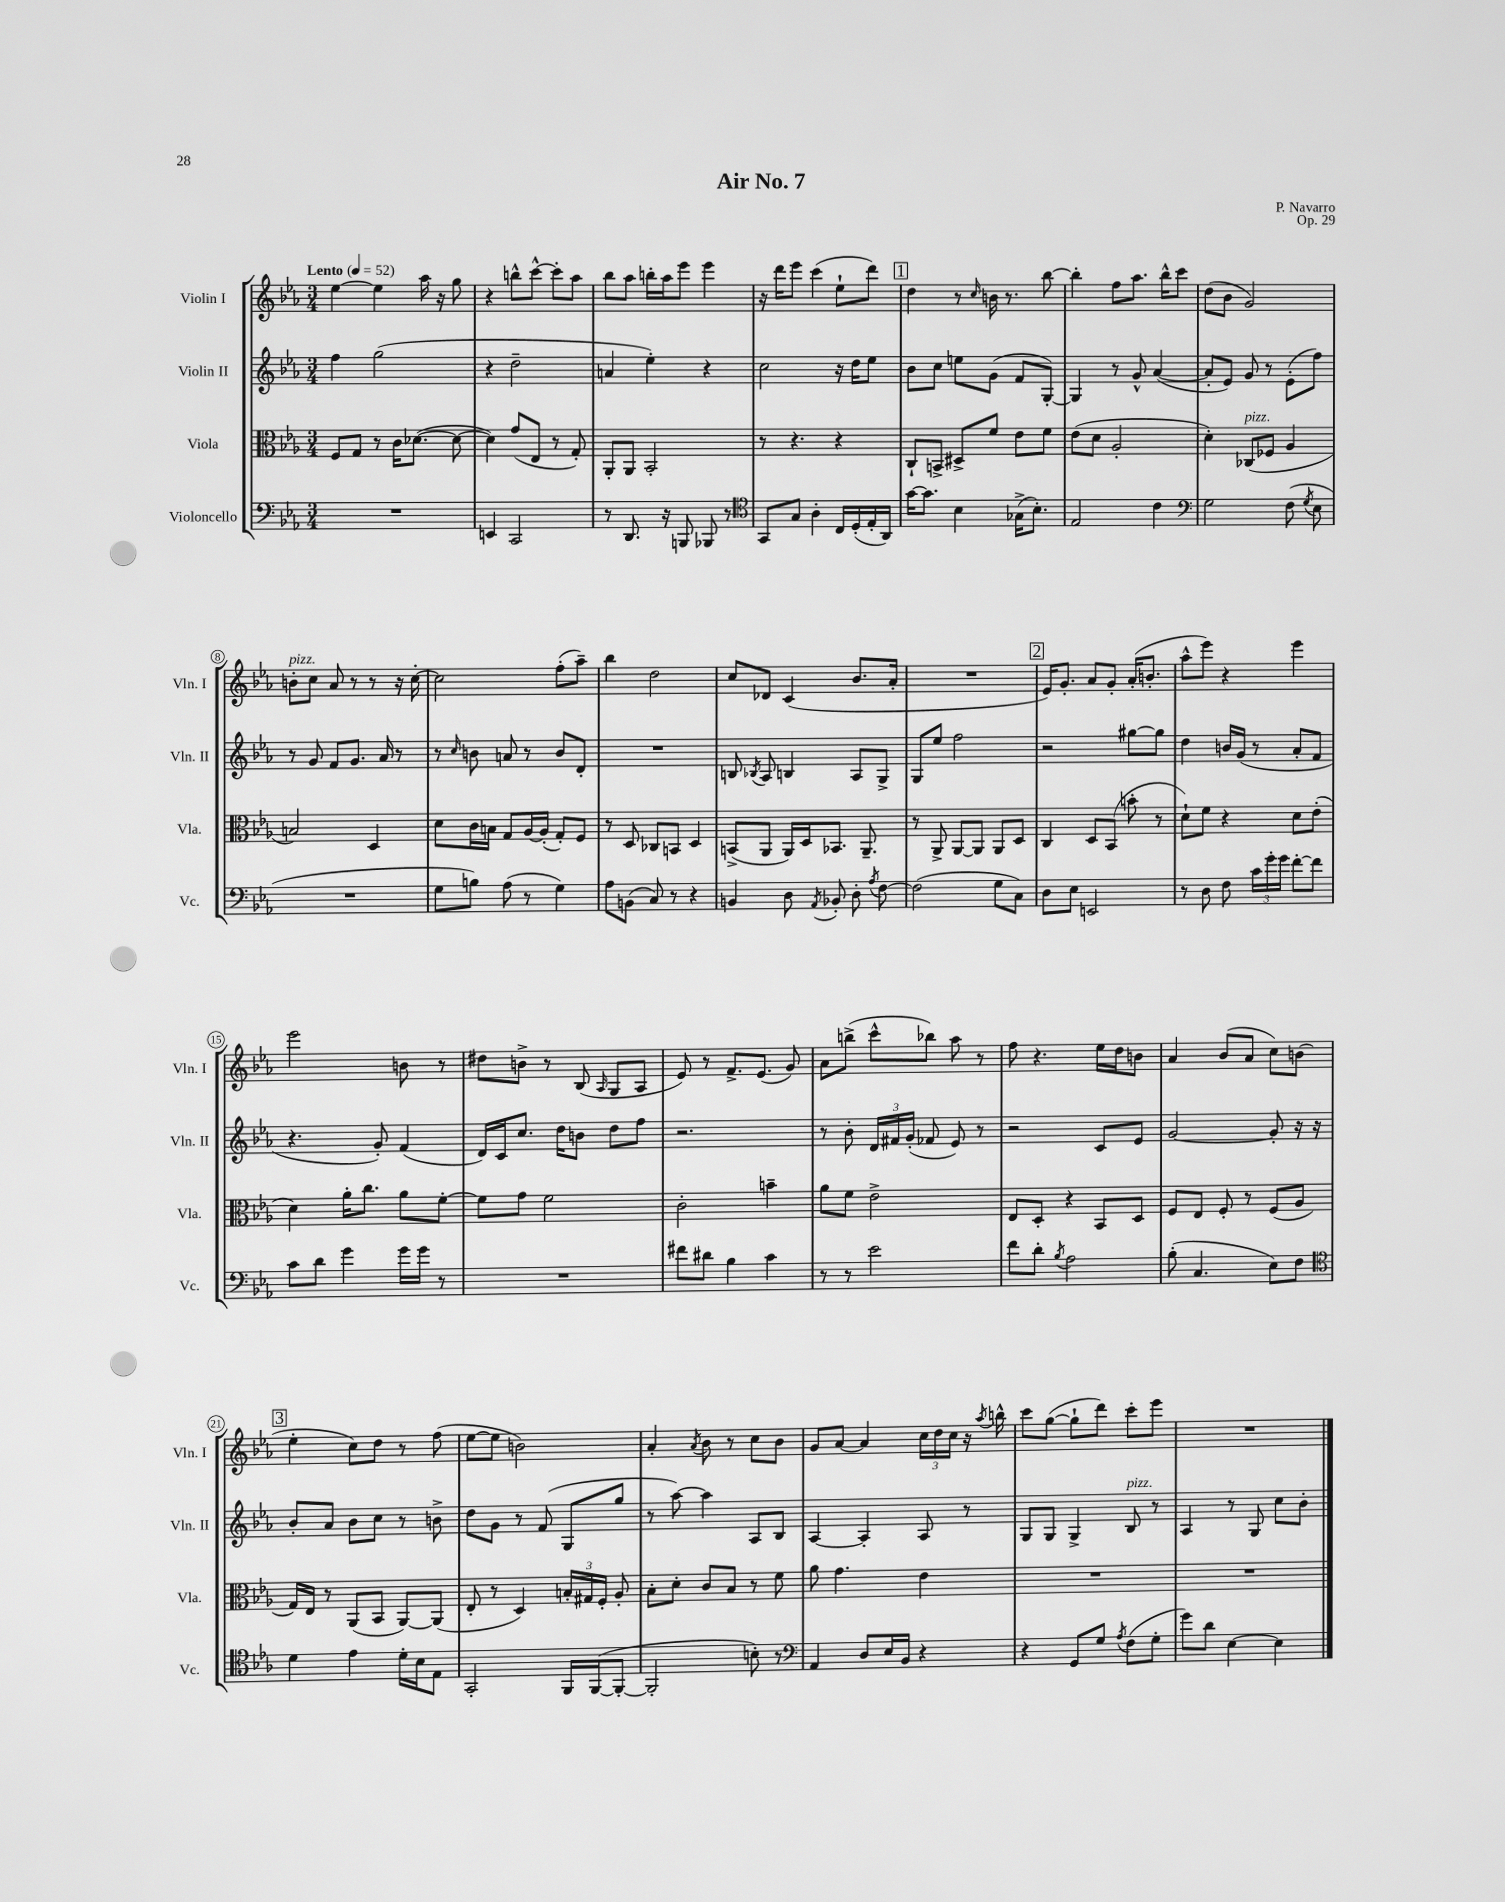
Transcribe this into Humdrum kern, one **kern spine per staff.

**kern	**kern	**kern	**kern
*part4	*part3	*part2	*part1
*staff4	*staff3	*staff2	*staff1
*I"Violoncello	*I"Viola	*I"Violin II	*I"Violin I
*I'Vc.	*I'Vla.	*I'Vln. II	*I'Vln. I
*clefF4	*clefC3	*clefG2	*clefG2
*k[b-e-a-]	*k[b-e-a-]	*k[b-e-a-]	*k[b-e-a-]
*M3/4	*M3/4	*M3/4	*M3/4
*MM52	*MM52	*MM52	*MM52
=1	=1	=1	=1
!	!	!	!LO:TX:a:B:t=Lento
2.r	8F/L	4ff\	[4ee-\
.	8G/J	.	.
.	8r	(2gg\	4ee-\]
.	16c\KL	.	.
.	([8.d-X\J	.	.
.	.	.	16aa-\
.	.	.	16r
.	8d-\_	.	8gg\
=2	=2	=2	=2
4EEn/	4d-\])	4r	4r
2CC/	(8g/L	2dd~\	8bbn^^\L
.	8E-/J	.	[8ccc^^\J
.	8r	.	8ccc'\L]
.	8G'/)	.	8aa-\J
=3	=3	=3	=3
8r	8AA-'/L	4an/	8bb-\L
8.DD/	8AA-/J	.	8aa-\J
.	2BB-'/	4ee-'\)	16bbn'\LL
16r	.	.	16aa-\J
8BBBn/	.	.	8eee-\J
8BBB-X/	.	4r	4eee-\
8r	.	.	.
=4	=4	=4	=4
*clefC4	*	*	*
8GG/L	8r	2cc\	16r
.	.	.	16ddd\KL
8G/J	4.r	.	8eee-\J
4A-'\	.	.	(4ccc\
16C/LL	4r	16r	8ee-`\L
(16D'/	.	16dd\KL	.
16E-'/	.	8ee-\J	8ddd\J)
16AA-/JJ)	.	.	.
!!LO:REH:place=s1:t=1
=5	=5	=5	=5
[16g\KL	8C`/L	8b-\L	4dd\
8.g\J]	.	.	.
.	8BBn^/J	8cc\J	.
4B-\	8D#X^/L	8een\L	8r
.	.	.	16qqcc/
.	8f/J	(8g\J	16bn\
.	.	.	8.r
(16G-X^\KL	8e-\L	8f/L	.
8.B-'\J)	.	.	.
.	8f\J	[8G'/J)	[8bb-\
=6	=6	=6	=6
2E-/	(8e-\L	4G/]	4bb-'\]
.	8d\J	.	.
.	2A-'/	8r	8ff\L
.	.	8g^^/	8.aa-\J
4c\	.	([4a-/	.
.	.	.	16bb-^^\KL
.	.	.	8ccc\J
=7	=7	=7	=7
*clefF4	*	*	*
2G\	4d'\)	8a-'/L]	(8dd\L
.	.	8e-/J)	8b-\J
!	!LO:TX:a:i:t=pizz.	!	!
.	(8C-X/L	8g/	2g/)
.	8F-X/J	8r	.
(8F\	4A-/	(8e-'\L	.
8qG/	.	.	.
8E-\	.	8ff\J)	.
!!LO:LB:g=z
=8	=8	=8	=8
!	!	!	!LO:TX:a:i:t=pizz.
2.r	2Bn/)	8r	8bn'\L
.	.	8g/	8cc\J
.	.	8f/L	8a-/
.	.	8.g/J	8r
.	4D/	.	8r
.	.	16a-/	.
.	.	8r	16r
.	.	.	[16cc'\
=9	=9	=9	=9
8G\L	8d\L	8r	2cc\]
.	.	16qqcc/	.
8Bn\J)	16c\L	8bn\	.
.	16Bn\JJ	.	.
(8A-\	8G/L	8an/	.
8r	[16A-/L	8r	.
.	(16A-'/JJ]	.	.
4G\)	8G'/L)	8b/L	(8ff'\L
.	8F/J	8d'/J	8aa-~\J)
=10	=10	=10	=10
8A-\L	8r	2.r	4bb-\
(8BBn\J	8D/	.	.
8C/)	8C-X/L	.	2dd\
8r	8BBn/J	.	.
4r	4D/	.	.
=11	=11	=11	=11
4BBn/	(8BBn^/L	8Bn/	8cc/L
.	.	8qB-X/	.
.	8AA-/J	8A-/	8d-X/J
8D\	16AA-/LL)	4Bn/	(4c/
.	16D/J	.	.
8qAA-/	.	.	.
8BB-X'/	8.BB-X/J	.	.
8D'\	.	8A-/L	8.b-/L
.	8.AA-~/	.	.
8qA-/	.	.	.
[8F\	.	8G^/J	.
.	.	.	16a-'/Jk
=12	=12	=12	=12
(2F\]	8r	8G/L	2.r
.	8AA-^/	8ee-/J	.
.	[8AA-/L	2ff\	.
.	8AA-/J]	.	.
8G\L	8AA-/L	.	.
8C\J)	8D/J	.	.
!!LO:REH:place=s1:t=2
=13	=13	=13	=13
8D\L	4C/	2r	16e-/KL)
.	.	.	8.g'/J
8E-\J	.	.	.
2EEn/	8D/L	.	8a-/L
.	(8BB-/J	.	8g'/J
.	8bn'\	[8gg#X\L	(16a-'/KL
.	.	.	8.bn'/J
.	8r	8gg#\J]	.
=14	=14	=14	=14
8r	8d`\L)	4dd\	8aa-^^\L
8D\	8f\J	.	8eee-\J)
8F\	4r	16bn/LL	4r
.	.	(16g/JJ	.
24c\LL	.	8r	.
24g'\	.	.	.
24g\JJ	.	.	.
[8f'\L	8d\L	8a-'/L	4eee-\
8f\J]	(8e-'\J	8f/J	.
!!LO:LB:g=z
=15	=15	=15	=15
8c\L	4d\)	4.r	2eee-\
8d\J	.	.	.
4g\	16a-'\KL	.	.
.	8.cc\J	.	.
.	.	8g'/)	.
16g\LL	8a-\L	(4f/	8bn\
16g\JJ	.	.	.
8r	[8f'\J	.	8r
=16	=16	=16	=16
2.r	8f\L]	16d/LL)	8dd#X\L
.	.	16c/J	.
.	8g\J	8.cc/J	8bn^\J
.	2f\	.	8r
.	.	16dd\KL	.
.	.	8bn\J	(8B-/
.	.	.	16qqA-/
.	.	8dd\L	8G/L
.	.	8ff\J	8A-/J
=17	=17	=17	=17
8f#X\L	2c'\	2.r	8e-/)
8d#X\J	.	.	8r
4B-\	.	.	8.f^/L
.	.	.	(8.e-/J
4c\	4bn~\	.	.
.	.	.	8g/)
=18	=18	=18	=18
8r	8a-\L	8r	8a-\L
8r	8f\J	8b-'\	(8bbn^\J
2e-\	2e-^\	24d/LL	8ccc^^\L
.	.	24f#X/	.
.	.	(24g'/JJ	.
.	.	8f-X/	8bb-X\J)
.	.	8e-/)	8aa-\
.	.	8r	8r
=19	=19	=19	=19
8f\L	8E-/L	2r	8ff\
8d'\J	8D'/J	.	4.r
8qB-/	.	.	.
2A-\	4r	.	.
.	8BB-/L	8c/L	16ee-\LL
.	.	.	16dd\J
.	8D/J	8e-/J	8bn\J
=20	=20	=20	=20
(8B-'\	8F/L	[2g/	4a-/
4.C/	8E-/J	.	.
.	8F'/	.	(8b-/L
.	8r	.	8a-/J
8E-\L)	(8F/L	8g'/]	8cc\L)
8F\J	8A-/J	16r	(8bn\J
.	.	16r	.
!!LO:LB:g=z
!!LO:REH:place=s1:t=3
=21	=21	=21	=21
*clefC4	*	*	*
4d\	16G/LL)	8b-'/L	4ee-'\
.	16E-/JJ	.	.
.	8r	8a-/J	.
4e-\	(8AA-/L	8b-\L	8cc\L)
.	8BB-/J	8cc\J	8dd\J
16d'\LL	[8AA-/L)	8r	8r
16B-\J	.	.	.
8E-\J	(8AA-/J]	8bn^\	(8ff\
=22	=22	=22	=22
2GG'/	8E-'/	8dd\L	[8ee-\L
.	8r	8g\J	8ee-\J]
.	4D/)	8r	2bn\)
.	.	(8f/	.
16FF/LL	24Bn'/LL	8G/L	.
.	24G#X/	.	.
([16FF/J	.	.	.
.	24F'/JJ	.	.
8FF'/J_	8A-'/	8gg/J	.
=23	=23	=23	=23
2FF'/]	8B-'\L	8r	4a-'/
.	8d'\J	[8aa-\)	.
.	.	.	8qa-/
.	8c/L	4aa-\]	8b-\
.	8B-/J	.	8r
8Bn'\)	8r	8A-/L	8cc\L
8r	8f\	8B-/J	8b-\J
=24	=24	=24	=24
*clefF4	*	*	*
4AA-/	8a-\	[4A-/	8g/L
.	4.g\	.	[8a-/J
8D/L	.	4A-'/]	4a-/]
16E-/L	.	.	.
16BB-/JJ	.	.	.
4r	4e-\	8A-/	24cc\LL
.	.	.	24dd\
.	.	.	24cc\JJ
.	.	8r	16r
.	.	.	8qaa-/
.	.	.	16bbn^^\
=25	=25	=25	=25
4r	2.r	8G/L	8ccc\L
.	.	8G/J	([8gg\J
8GG/L	.	4G^/	8gg`\L]
8G/J	.	.	8ddd\J)
8qA-/	.	.	.
!	!	!LO:TX:a:i:t=pizz.	!
(8F\L	.	8B-/	8ccc'\L
8G'\J	.	8r	8eee-\J
=26	=26	=26	=26
8g\L)	2.r	4A-/	2.r
8d\J	.	.	.
[4E-\	.	8r	.
.	.	8G/	.
4E-\]	.	8cc\L	.
.	.	8b-'\J	.
==	==	==	==
*-	*-	*-	*-
